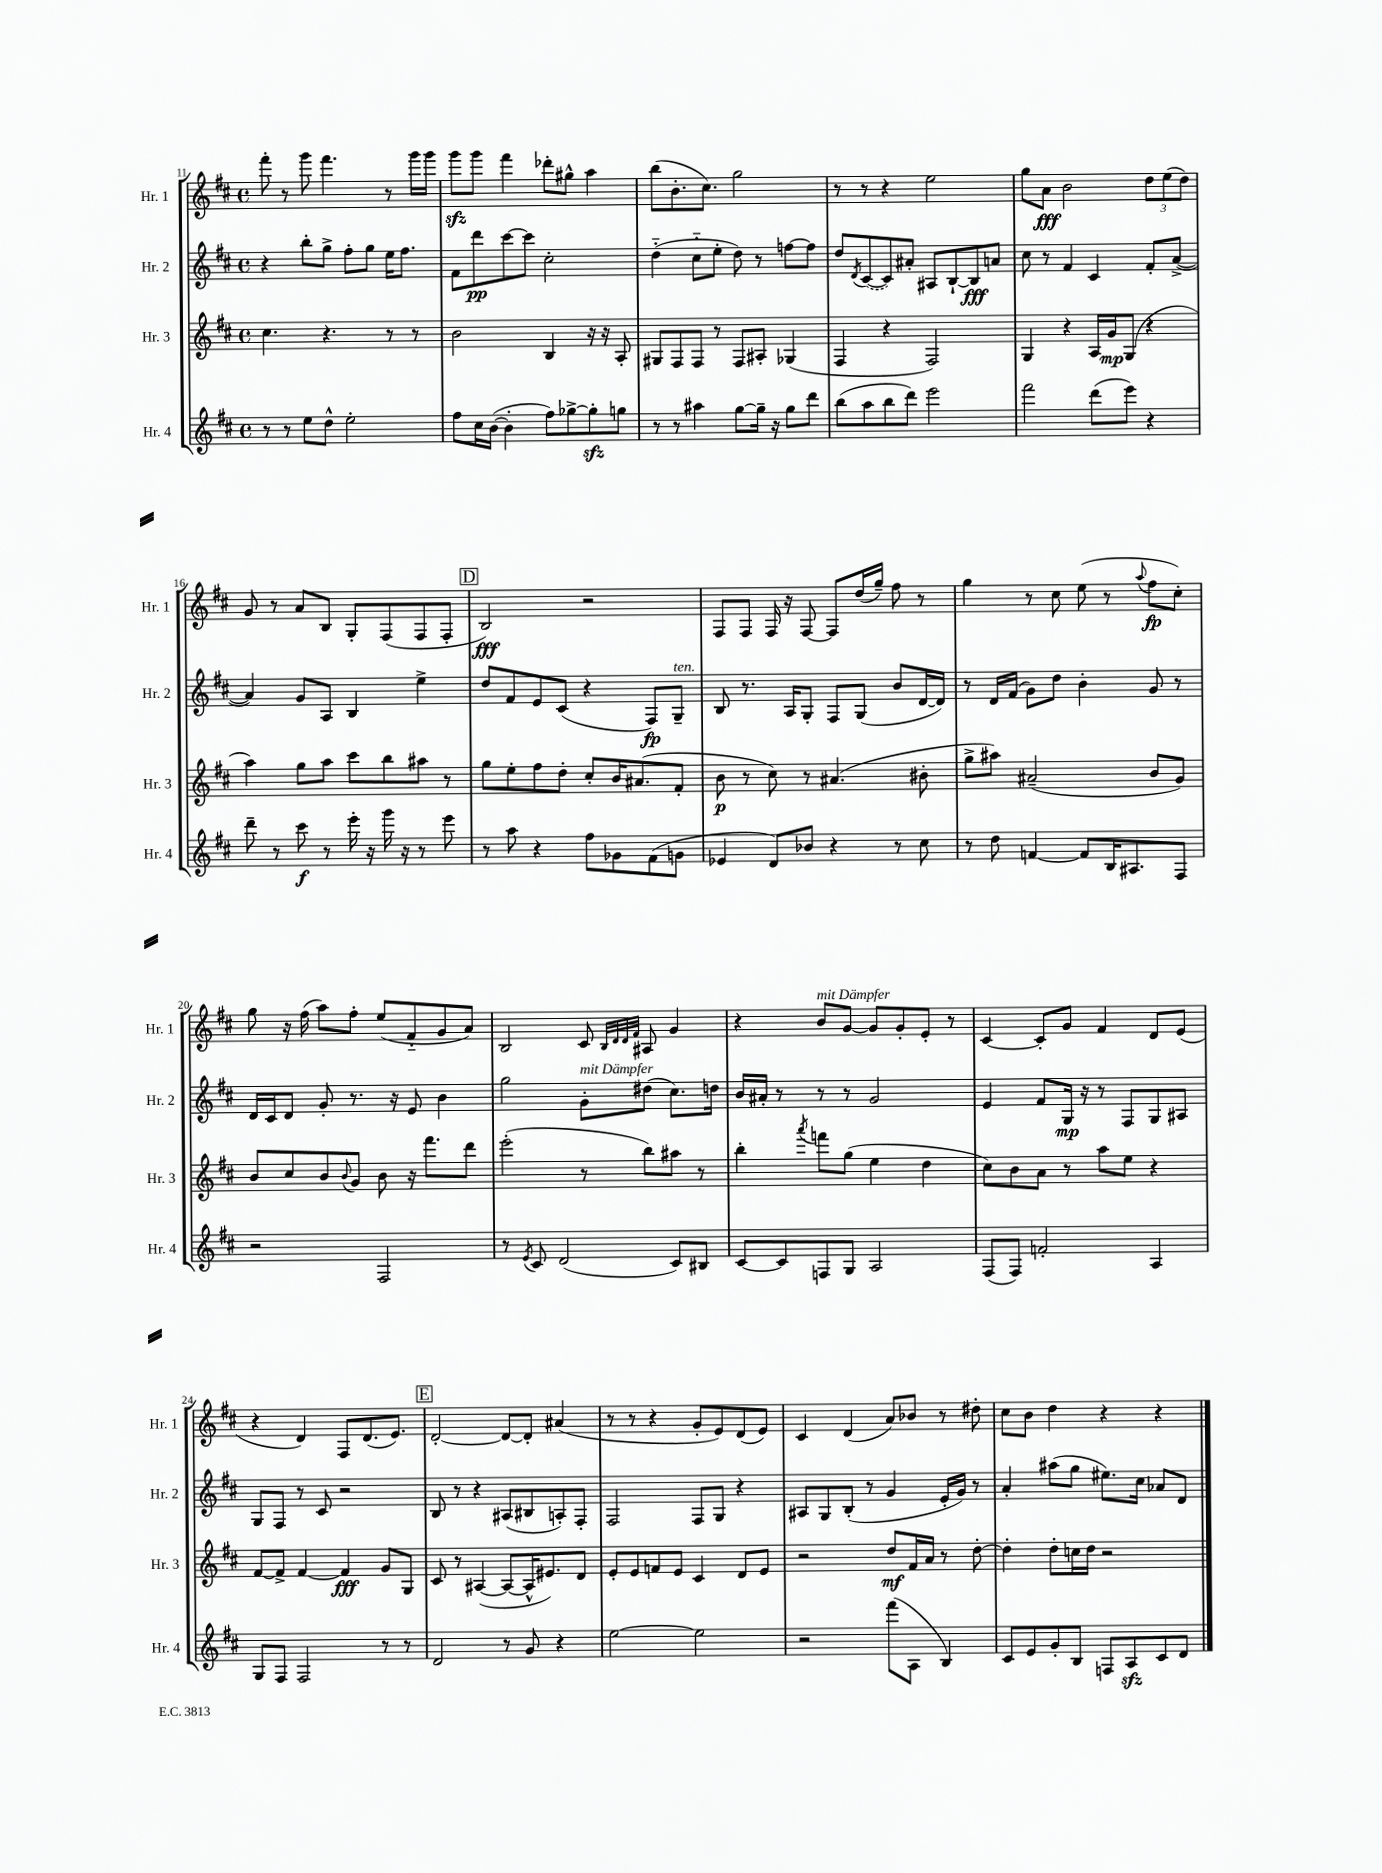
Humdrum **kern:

**kern	**dynam	**kern	**dynam	**kern	**dynam	**kern	**dynam
*part4	*part4	*part3	*part3	*part2	*part2	*part1	*part1
*staff4	*staff4	*staff3	*staff3	*staff2	*staff2	*staff1	*staff1
*I"Hr. 4	*	*I"Hr. 3	*	*I"Hr. 2	*	*I"Hr. 1	*
*I'Hr. 4	*	*I'Hr. 3	*	*I'Hr. 2	*	*I'Hr. 1	*
*clefG2	*	*clefG2	*	*clefG2	*	*clefG2	*
*k[f#c#]	*	*k[f#c#]	*	*k[f#c#]	*	*k[f#c#]	*
*M4/4	*	*M4/4	*	*M4/4	*	*M4/4	*
*met(c)	*	*met(c)	*	*met(c)	*	*met(c)	*
=11	=11	=11	=11	=11	=11	=11	=11
8r	.	4.cc#\	.	4r	.	8fff#'\	.
8r	.	.	.	.	.	8r	.
8ee\L	.	.	.	8bb'\L	.	8ggg\	.
8dd^^\J	.	4.r	.	8gg^\J	.	4.fff#\	.
2ee'\	.	.	.	8ff#'\L	.	.	.
.	.	.	.	8gg\J	.	.	.
.	.	8r	.	16ee\KL	.	8r	.
.	.	.	.	8.ff#\J	.	.	.
.	.	8r	.	.	.	16ggg\LL	.
.	.	.	.	.	.	16ggg\JJ	.
=12	=12	=12	=12	=12	=12	=12	=12
8ff#\L	.	2b\	.	8f#\L	.	8gggzz\L	.
16cc#\L	.	.	.	8ddd\	pp	8ggg\J	.
([16b\JJ	.	.	.	.	.	.	.
4b'\]	.	.	.	[8ccc#\	.	4fff#\	.
.	.	.	.	8ccc#\J]	.	.	.
8ff#\L)	.	4B/	.	2cc#'\	.	8ddd-X'\L	.
[8gg-X^\	.	.	.	.	.	8gg#X^^\J	.
8gg-zz'\]	.	16r	.	.	.	4aa\	.
.	.	16r	.	.	.	.	.
8ggn\J	.	8A'/	.	.	.	.	.
=13	=13	=13	=13	=13	=13	=13	=13
8r	.	8G#X/L	.	(4dd\	.	(8bb\L	.
8r	.	8F#/	.	.	.	8.b'\	.
4aa#X\	.	8F#/J	.	8cc#\L	.	.	.
.	.	.	.	.	.	8.cc#\J)	.
.	.	8r	.	8ee'\J	.	.	.
[8gg\L	.	8F#/L	.	8dd\)	.	2gg\	.
16gg~\Jk]	.	8A#X'/J	.	8r	.	.	.
16r	.	.	.	.	.	.	.
8gg\L	.	(4G-X/	.	[8ffn\L	.	.	.
8ddd\J	.	.	.	8ff\J]	.	.	.
=14	=14	=14	=14	=14	=14	=14	=14
(8bb\L	.	4F#/	.	8dd/L	.	8r	.
.	.	.	.	8qd/	.	.	.
8aa\	.	.	.	([8c#/	.	8r	.
8bb\	.	4r	.	8c#/])	.	4r	.
8ddd\J)	.	.	.	8a#X'/J	.	.	.
2eee\	.	2F#/)	.	8A#X/L	.	2ee\	.
.	.	.	.	[8B`/	.	.	.
.	.	.	.	8B/]	fff	.	.
.	.	.	.	8an/J	.	.	.
=15	=15	=15	=15	=15	=15	=15	=15
2fff#\	.	4G/	.	8cc#\	.	8gg\L	.
.	.	.	.	8r	.	8a\J	fff
.	.	4r	.	4f#/	.	2b\	.
(8ddd\L	.	16A/LL	.	4c#/	.	.	.
.	.	16g/J	mp	.	.	.	.
8eee\J)	.	(8G/J	.	.	.	.	.
4r	.	4r	.	8f#'/L	.	12dd\L	.
.	.	.	.	.	.	(12ee\	.
.	.	.	.	([8a^/J	.	.	.
.	.	.	.	.	.	12dd\J)	.
!!LO:LB:g=z
=16	=16	=16	=16	=16	=16	=16	=16
8ddd~\	.	4aa\)	.	4a/])	.	8g/	.
8r	.	.	.	.	.	8r	.
8ccc#\	f	8gg\L	.	8g/L	.	8a/L	.
8r	.	8aa\J	.	8A/J	.	8B/J	.
16eee'\	.	8ccc#\L	.	4B/	.	8G'/L	.
16r	.	.	.	.	.	.	.
16ggg\	.	8bb\	.	.	.	(8F#/	.
16r	.	.	.	.	.	.	.
8r	.	8aa#X\J	.	4ee^\	.	8F#/	.
8eee\	.	8r	.	.	.	8F#'/J	.
!!LO:REH:place=s1:t=D
=17	=17	=17	=17	=17	=17	=17	=17
8r	.	8gg\L	.	8dd/L	.	2B/)	fff
8aa\	.	8ee'\	.	8f#/	.	.	.
4r	.	8ff#\	.	8e/	.	.	.
.	.	8dd'\J	.	(8c#/J	.	.	.
8ff#\L	.	8cc#'/L	.	4r	.	2r	.
8g-X\	.	16b/K	.	.	.	.	.
.	.	(8.a#X/	.	.	.	.	.
(8f#\	.	.	.	8F#/L)	fp	.	.
!	!	!	!	!LO:TX:a:i:t=ten.	!	!	!
8gn\J	.	8f#'/J	.	8G~/J	.	.	.
=18	=18	=18	=18	=18	=18	=18	=18
4e-X/	.	8b\	p	8B/	.	8F#/L	.
.	.	8r	.	8.r	.	8F#/J	.
8d/L)	.	8cc#\)	.	.	.	16F#/	.
.	.	.	.	16A/KL	.	16r	.
8b-X/J	.	8r	.	8G'/J	.	[8F#/	.
4r	.	(4.a#X/	.	8F#/L	.	8F#/L]	.
.	.	.	.	(8G/J	.	(16dd/L	.
.	.	.	.	.	.	16gg~/JJ)	.
8r	.	.	.	8b/L	.	8ff#\	.
8cc#\	.	8b#X'\	.	[16d/L	.	8r	.
.	.	.	.	16d/JJ])	.	.	.
=19	=19	=19	=19	=19	=19	=19	=19
8r	.	8gg^\L	.	8r	.	4gg\	.
8dd\	.	8aa#X\J)	.	16d/LL	.	.	.
.	.	.	.	(16f#/JJ	.	.	.
[4fn/	.	(2a#X~/	.	8g\L)	.	8r	.
.	.	.	.	8dd\J	.	8cc#\	.
8f/L]	.	.	.	4b'\	.	(8ee\	.
16B/K	.	.	.	.	.	8r	.
8.A#X/	.	.	.	.	.	.	.
.	.	.	.	.	.	8qqaa/	.
.	.	8b/L	.	8g/	.	8ff#\L	fp
8F#/J	.	8g/J)	.	8r	.	8cc#'\J)	.
!!LO:LB:g=z
=20	=20	=20	=20	=20	=20	=20	=20
2r	.	8b/L	.	16d/LL	.	8gg\	.
.	.	.	.	16c#/J	.	.	.
.	.	8cc#/	.	8d/J	.	16r	.
.	.	.	.	.	.	(16ff#\	.
.	.	8b/	.	8g'/	.	8aa\L)	.
.	.	8qqb/	.	.	.	.	.
.	.	8g/J	.	8.r	.	8ff#'\J	.
2F#/	.	8b\	.	.	.	(8ee/L	.
.	.	.	.	16r	.	.	.
.	.	16r	.	8e/	.	8f#/	.
.	.	8.fff#\L	.	.	.	.	.
.	.	.	.	4b\	.	8g/	.
.	.	8ddd\J	.	.	.	8a/J)	.
=21	=21	=21	=21	=21	=21	=21	=21
8r	.	(2eee'\	.	2gg\	.	2B/	.
8qe/	.	.	.	.	.	.	.
8c#/	.	.	.	.	.	.	.
(2d/	.	.	.	.	.	.	.
!	!	!	!	!LO:TX:a:i:t=mit Dämpfer	!	!	!
.	.	8r	.	8g'\L	.	8c#/	.
.	.	.	.	.	.	32qqB/LLL	.
.	.	.	.	.	.	32qqd/	.
.	.	.	.	.	.	32qqd/	.
.	.	.	.	.	.	32qqf#/JJJ	.
.	.	8bb\L)	.	(8dd#X\J	.	8A#X/	.
8c#/L)	.	8aa#X\J	.	8.cc#\L)	.	4g/	.
8B#X/J	.	8r	.	.	.	.	.
.	.	.	.	16ddn\Jk	.	.	.
=22	=22	=22	=22	=22	=22	=22	=22
[8c#/L	.	4bb'\	.	16b/LL	.	4r	.
.	.	.	.	16a#X'/JJ	.	.	.
8c#/]	.	.	.	8r	.	.	.
.	.	8qaaa/	.	.	.	.	.
!	!	!	!	!	!	!LO:TX:a:i:t=mit Dämpfer	!
8Fn/	.	8fffn\L	.	8r	.	8b/L	.
8G/J	.	(8gg\J	.	8r	.	[8g/J	.
2A/	.	4ee\	.	2g/	.	8g/L]	.
.	.	.	.	.	.	8g'/	.
.	.	4dd\	.	.	.	8e'/J	.
.	.	.	.	.	.	8r	.
=23	=23	=23	=23	=23	=23	=23	=23
(8F#/L	.	8cc#\L)	.	4e/	.	[4c#/	.
8F#/J)	.	8b\	.	.	.	.	.
2fn'/	.	8a\J	.	8f#/L	.	8c#'/L]	.
.	.	8r	.	16G/Jk	mp	8g/J	.
.	.	.	.	16r	.	.	.
.	.	8aa\L	.	8r	.	4f#/	.
.	.	8ee\J	.	8F#/L	.	.	.
4A/	.	4r	.	8G/	.	8d/L	.
.	.	.	.	8A#X/J	.	(8e/J	.
!!LO:LB:g=z
=24	=24	=24	=24	=24	=24	=24	=24
8G/L	.	[8f#/L	.	8G/L	.	4r	.
8F#/J	.	8f#^/J]	.	8F#/J	.	.	.
2F#/	.	[4f#/	.	8r	.	4d/)	.
.	.	.	.	8c#/	.	.	.
.	.	4f#/]	fff	2r	.	8F#/L	.
.	.	.	.	.	.	(8.d/	.
8r	.	8g/L	.	.	.	.	.
.	.	.	.	.	.	8.e/J)	.
8r	.	8G/J	.	.	.	.	.
!!LO:REH:place=s1:t=E
=25	=25	=25	=25	=25	=25	=25	=25
2d/	.	8c#/	.	8B/	.	[2d'/	.
.	.	8r	.	8r	.	.	.
.	.	([4A#X/	.	4r	.	.	.
8r	.	8A#/L_	.	(8A#X/L	.	8d/L_	.
8g/	.	16A#^^/K]	.	8B#X/	.	8d'/J]	.
.	.	8.e#X/)	.	.	.	.	.
4r	.	.	.	8An'/)	.	(4a#X/	.
.	.	8d/J	.	8F#'/J	.	.	.
=26	=26	=26	=26	=26	=26	=26	=26
[2ee\	.	8e'/L	.	2F#/	.	8r	.
.	.	8e/	.	.	.	8r	.
.	.	8fn/	.	.	.	4r	.
.	.	8e/J	.	.	.	.	.
2ee\]	.	4c#/	.	8F#/L	.	8g'/L	.
.	.	.	.	8G/J	.	8e/)	.
.	.	8d/L	.	4r	.	(8d/	.
.	.	8e/J	.	.	.	8e/J)	.
=27	=27	=27	=27	=27	=27	=27	=27
2r	.	2r	.	8A#X/L	.	4c#/	.
.	.	.	.	8G/	.	.	.
.	.	.	.	(8B'/J	.	(4d/	.
.	.	.	.	8r	.	.	.
(8fff#\L	.	8dd/L	mf	4g/	.	8a/L)	.
8A\J	.	16f#/L	.	.	.	8b-X/J	.
.	.	16a/JJ	.	.	.	.	.
4B/)	.	8r	.	16e'/LL	.	8r	.
.	.	.	.	16g/JJ)	.	.	.
.	.	[8dd'\	.	8r	.	8dd#X'\	.
=28	=28	=28	=28	=28	=28	=28	=28
8c#/L	.	4dd'\]	.	4a'/	.	8cc#\L	.
8e/	.	.	.	.	.	8b\J	.
8g'/	.	8dd'\L	.	(8aa#X\L	.	4dd\	.
8B/J	.	16ccn\L	.	8gg\J	.	.	.
.	.	16dd\JJ	.	.	.	.	.
8Fn/L	.	2r	.	8.ee#X\L)	.	4r	.
8Azz/	.	.	.	.	.	.	.
.	.	.	.	16cc#\Jk	.	.	.
8c#/	.	.	.	8a-X/L	.	4r	.
8d/J	.	.	.	8d/J	.	.	.
==	==	==	==	==	==	==	==
*-	*-	*-	*-	*-	*-	*-	*-
